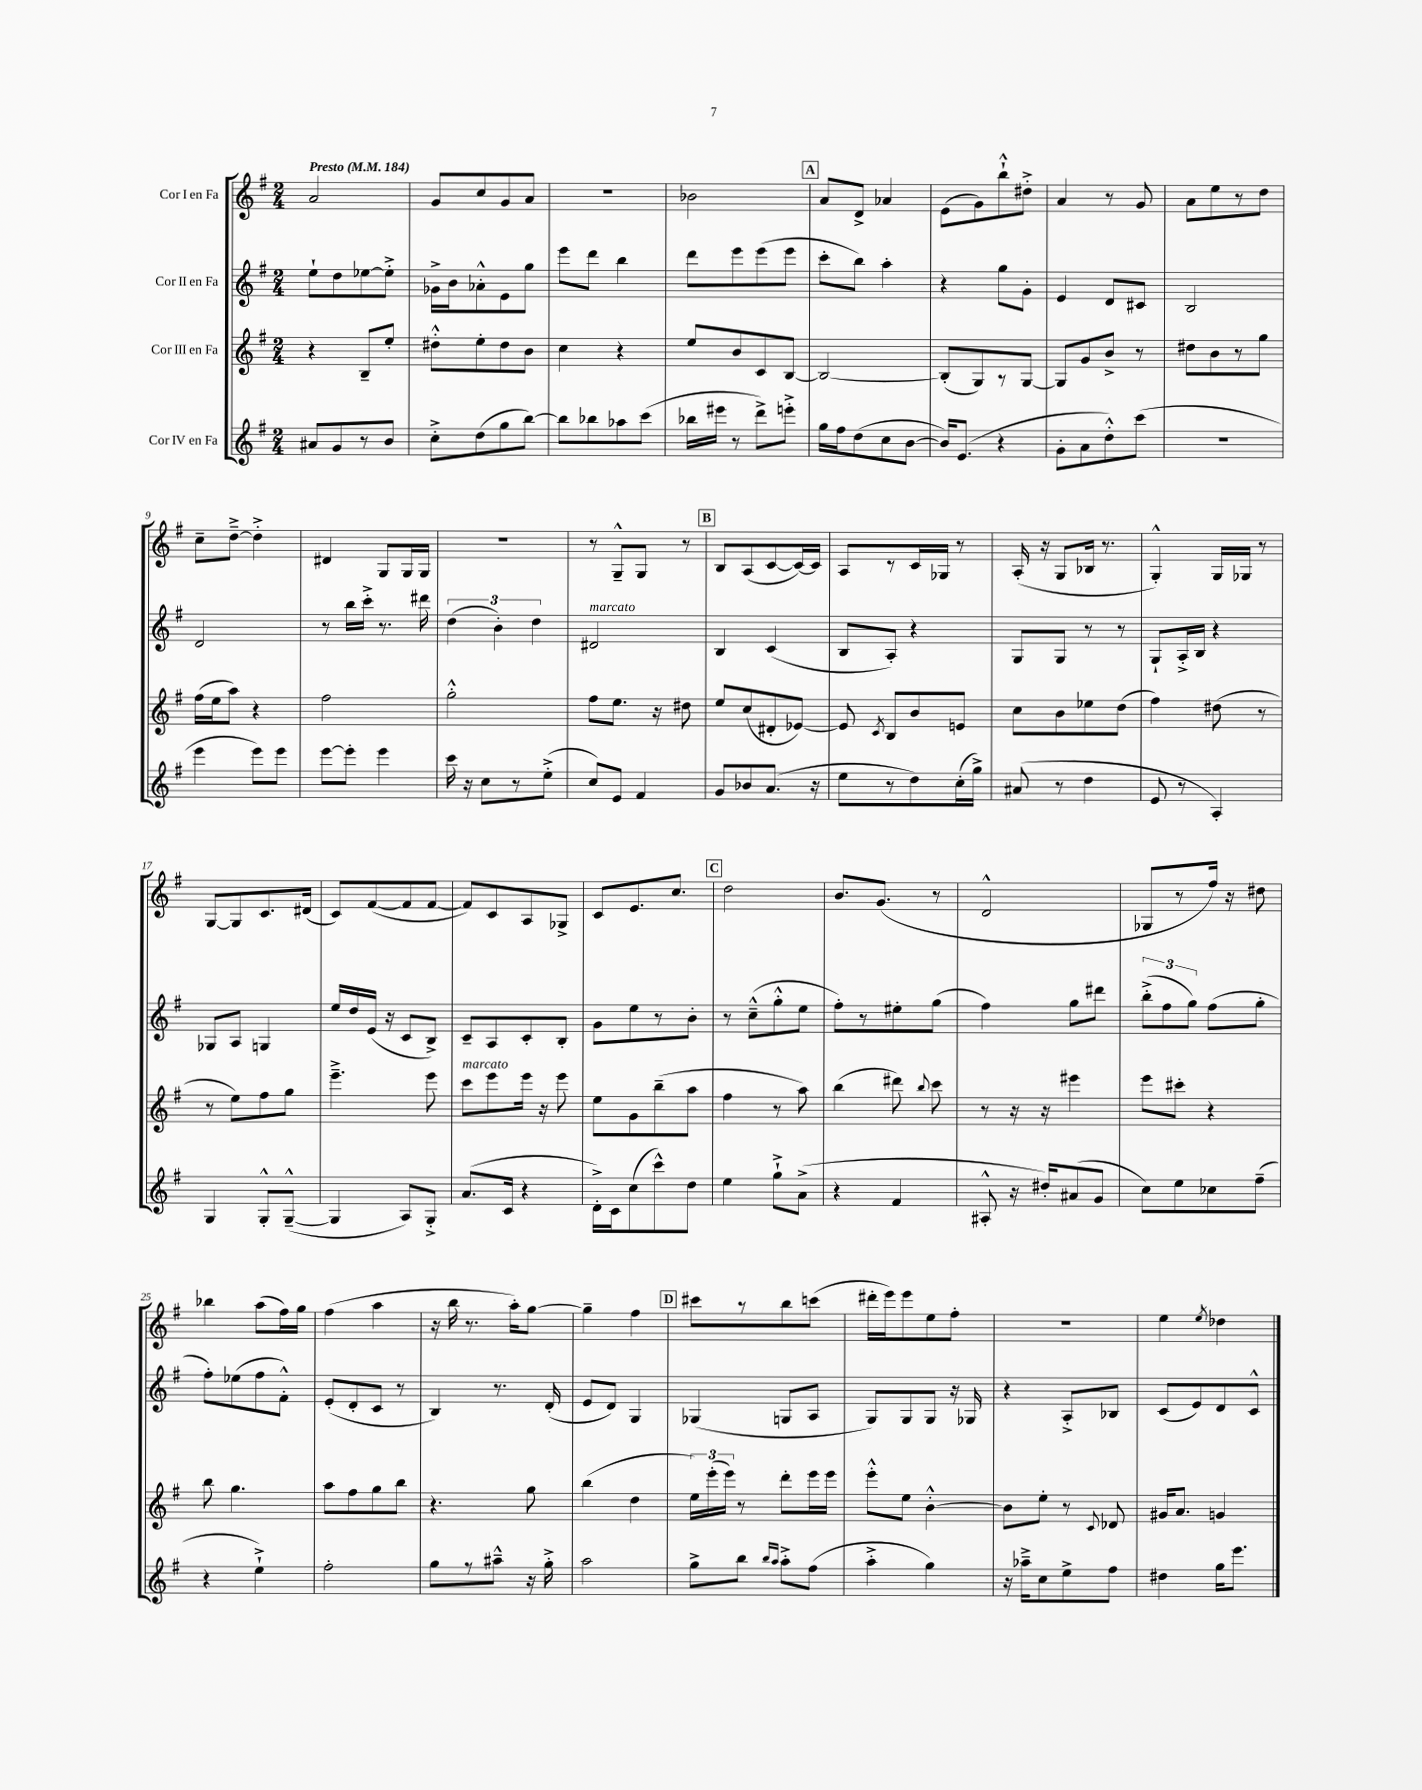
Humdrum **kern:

**kern	**kern	**kern	**kern
*staff4	*staff3	*staff2	*staff1
*clefG2	*clefG2	*clefG2	*clefG2
*k[f#]	*k[f#]	*k[f#]	*k[f#]
*M2/4	*M2/4	*M2/4	*M2/4
*MM184	*MM184	*MM184	*MM184
8a#/L	4r	8ee`\L	2a/
8g/	.	8dd\	.
8r	8B~/L	[8ee-\	.
8b/J	8ee'/J	8ee-'^\]J	.
=	=	=	=
8cc'^\L	8dd#'^^\L	16g-^\LL	8g/L
.	.	16b\J	.
(8dd\	8ee'\	8a-'^^\	8cc/
8gg\	8dd#\	8e\	8g/
[8bb\J)	8b\J	8gg\J	8a/J
=	=	=	=
8bb\]L	4cc\	8eee\L	2r
8bb-\	.	8ddd\J	.
8aa-\	4r	4bb\	.
(8ccc\J	.	.	.
=	=	=	=
16bb-\LL	8ee/L	8ddd\L	2b-\
16eee#\JJ	.	.	.
8r	8b/	8eee\	.
8ddd^\L)	8c/	(8eee\	.
8eee'^\J	[8B/J	8eee\J	.
=	=	=	=
16gg\LL	2B/_	8ccc'\L	8a/L
16ff#\J	.	.	.
(8dd\	.	8bb\J)	8d^/J
8cc\	.	4aa'\	4a-/
[8b\J	.	.	.
=	=	=	=
16b/]LK)	(8B'/]L	4r	(8e\L
(8.e/J	.	.	.
.	8G/)	.	8g\)
4r	8r	8gg\L	8bb`^^\
.	[8G/J	8g'\J	8dd#'^\J
=	=	=	=
8g'\L	8G/]L	4e/	4a/
8a\	8g/	.	.
8dd'^^\)	8b^/J	8d/L	8r
(8ccc\J	8r	8c#/J	8g/
=	=	=	=
2r	8dd#\L	2B/	8a\L
.	8b\	.	8ee\
.	8r	.	8r
.	8gg\J	.	8dd\J
=	=	=	=
4eee\	(16ff#\LL	2d/	8cc~\L
.	16ee\J	.	.
.	8aa\J)	.	[8dd~^\J
8eee\L)	4r	.	4dd'^\]
8eee\J	.	.	.
=	=	=	=
[8eee\L	2ff#\	8r	4d#/
8eee'\]J	.	16bb\LL	.
.	.	16ccc'^\JJ	.
4eee\	.	8.r	8G/L
.	.	.	16G/L
.	.	16ddd#\	16G/JJ
=	=	=	=
16ccc\	2gg'^^\	(6dd\	2r
16r	.	.	.
8cc\L	.	.	.
.	.	6b'\)	.
8r	.	.	.
.	.	6dd\	.
(8ee'^\J	.	.	.
=	=	=	=
8cc/L)	8ff#\L	2d#/	8r
8e/J	8.ee\J	.	8G~^^/L
4f#/	.	.	8G/J
.	16r	.	.
.	8dd#\	.	8r
=	=	=	=
8g/L	8ee/L	4B/	8B/L
8b-/	(8cc/	.	(8A/
(8.a/J	8d#'/	(4c/	[8c/
.	[8e-/J)	.	16c/_L)
16r	.	.	16c/]JJ
=	=	=	=
8ee\L	8e-/]	8B/L	8A/L
.	8qc/	.	.
8r	8B/L	8A'/J)	8r
8dd\)	8b/	4r	16c/L
.	.	.	16G-/JJ
(16cc'\L	8e/J	.	8r
16gg^\JJ)	.	.	.
=	=	=	=
(8a#/	8cc\L	8G/L	(16A'/
.	.	.	16r
8r	8b\	8G/J	8G/L
4dd\	8ee-\	8r	16B-/Jk
.	.	.	8.r
.	(8dd\J	8r	.
=	=	=	=
8e/	4ff#\)	8G`/L	4G'^^/)
8r	.	16A'^/L	.
.	.	16B/JJ	.
4A'/)	(8dd#\	4r	16G/LL
.	.	.	16G-/JJ
.	8r	.	8r
=	=	=	=
4G/	8r	8G-/L	[8G/L
.	8ee\L)	8A/J	8G/]
8G'^^/L	8ff#\	4G/	8.c/
([8G~^^/J	8gg\J	.	.
.	.	.	(16d#/Jk
=	=	=	=
4G/]	4.eee~^\	16ee/LL	8c/L)
.	.	16dd/	.
.	.	(16e/JJ	([8f#/
.	.	16r	.
8A/L)	.	8c/L	8f#/]
8G'^/J	8eee\	8B^/J)	[8f#/J
=	=	=	=
(8.a/L	8ccc\L	8c~/L	8f#/]L)
.	8eee\	8A/	8c/
16c/Jk	.	.	.
4r	16eee\Jk	8c'/	8A/
.	16r	.	.
.	8eee\	8B'/J	8G-^/J
=	=	=	=
16d'^\LL)	8ee\L	8g\L	8c/L
16c\J	.	.	.
(8cc\	8g\	8ee\	8.e/
8ccc^^\)	(8bb~\	8r	.
.	.	.	8.cc/J
8dd\J	8aa\J	8b'\J	.
=	=	=	=
4ee\	4ff#\	8r	2dd\
.	.	(8cc~^^\L	.
8gg`^\L	8r	8gg'^^\	.
(8a^\J	8aa\)	8ee\J	.
=	=	=	=
4r	(4bb\	8ff#'\L)	8.b/L
.	.	8r	.
.	.	.	(8.g/J
4f#/	8ddd#\)	8ee#'\	.
.	8qqbb/	.	.
.	8ccc\	(8gg\J	8r
=	=	=	=
8A#'^^/	8r	4ff#\)	2d^^/
16r	16r	.	.
16dd#'/LK)	16r	.	.
(8a#/	4eee#\	8gg\L	.
8g/J	.	8ddd#\J	.
=	=	=	=
8cc\L)	8eee\L	(12bb'^\L	8G-/L
.	.	12ff#\	.
8ee\	8ccc#'\J	.	8r
.	.	12gg\J)	.
8cc-\	4r	(8ff#\L	16ff#/Jk)
.	.	.	16r
(8ff#~\J	.	8gg'\J	8dd#\
=	=	=	=
4r	8bb\	8ff#'\L)	4bb-\
.	4.gg\	(8ee-\	.
4ee`^\)	.	8ff#\	(8aa\L
.	.	8f#'^^\J)	16ff#\L)
.	.	.	16gg\JJ
=	=	=	=
2ff#'\	8aa\L	(8e'/L	(4ff#\
.	8ff#\	8d'/	.
.	8gg\	8c/J	4aa\
.	8bb\J	8r	.
=	=	=	=
8gg\L	4.r	4B/)	16r
.	.	.	16bb\
8r	.	.	8.r
8aa#~^^\J	.	8.r	.
.	.	.	16aa'\LK)
16r	8gg\	.	[8gg\J
16gg'^\	.	(16d'/	.
=	=	=	=
2aa\	(4bb\	8e/L	4gg~\]
.	.	8d/J)	.
.	4dd\	4G/	4ff#\
=	=	=	=
8gg^\L	24ee\LL)	(4G-/	8ccc#\L
.	(24eee'\	.	.
.	24eee\JJ)	.	.
8bb\J	8r	.	8r
16qqbb/LL	.	.	.
16qqaa/JJ	.	.	.
8aa'^\L	8ddd'\L	8G/L	8bb\
(8ff#\J	16eee\L	8A/J	(8ccc\J
.	16eee\JJ	.	.
=	=	=	=
4aa'^\	8eee'^^\L	8G/L)	16ddd#'\LL
.	.	.	16eee\J)
.	8ee\J	8G/	8eee\
4gg\)	[4b'^^\	8G/J	8ee\
.	.	16r	8ff#'\J
.	.	16G-/	.
=	=	=	=
16r	8b\]L	4r	2r
16aa-~^\LK	.	.	.
8cc\	8ee'\J	.	.
8ee^\	8r	8A'^/L	.
.	8qqc/	.	.
8ff#\J	8d-/	8B-/J	.
=	=	=	=
4dd#\	16g#/LK	(8c/L	4ee\
.	8.a/J	.	.
.	.	8e/)	.
.	.	.	8qee/
16gg\LK	4g/	8d/	4dd-\
8.eee\J	.	.	.
.	.	8c^^/J	.
==	==	==	==
*-	*-	*-	*-
